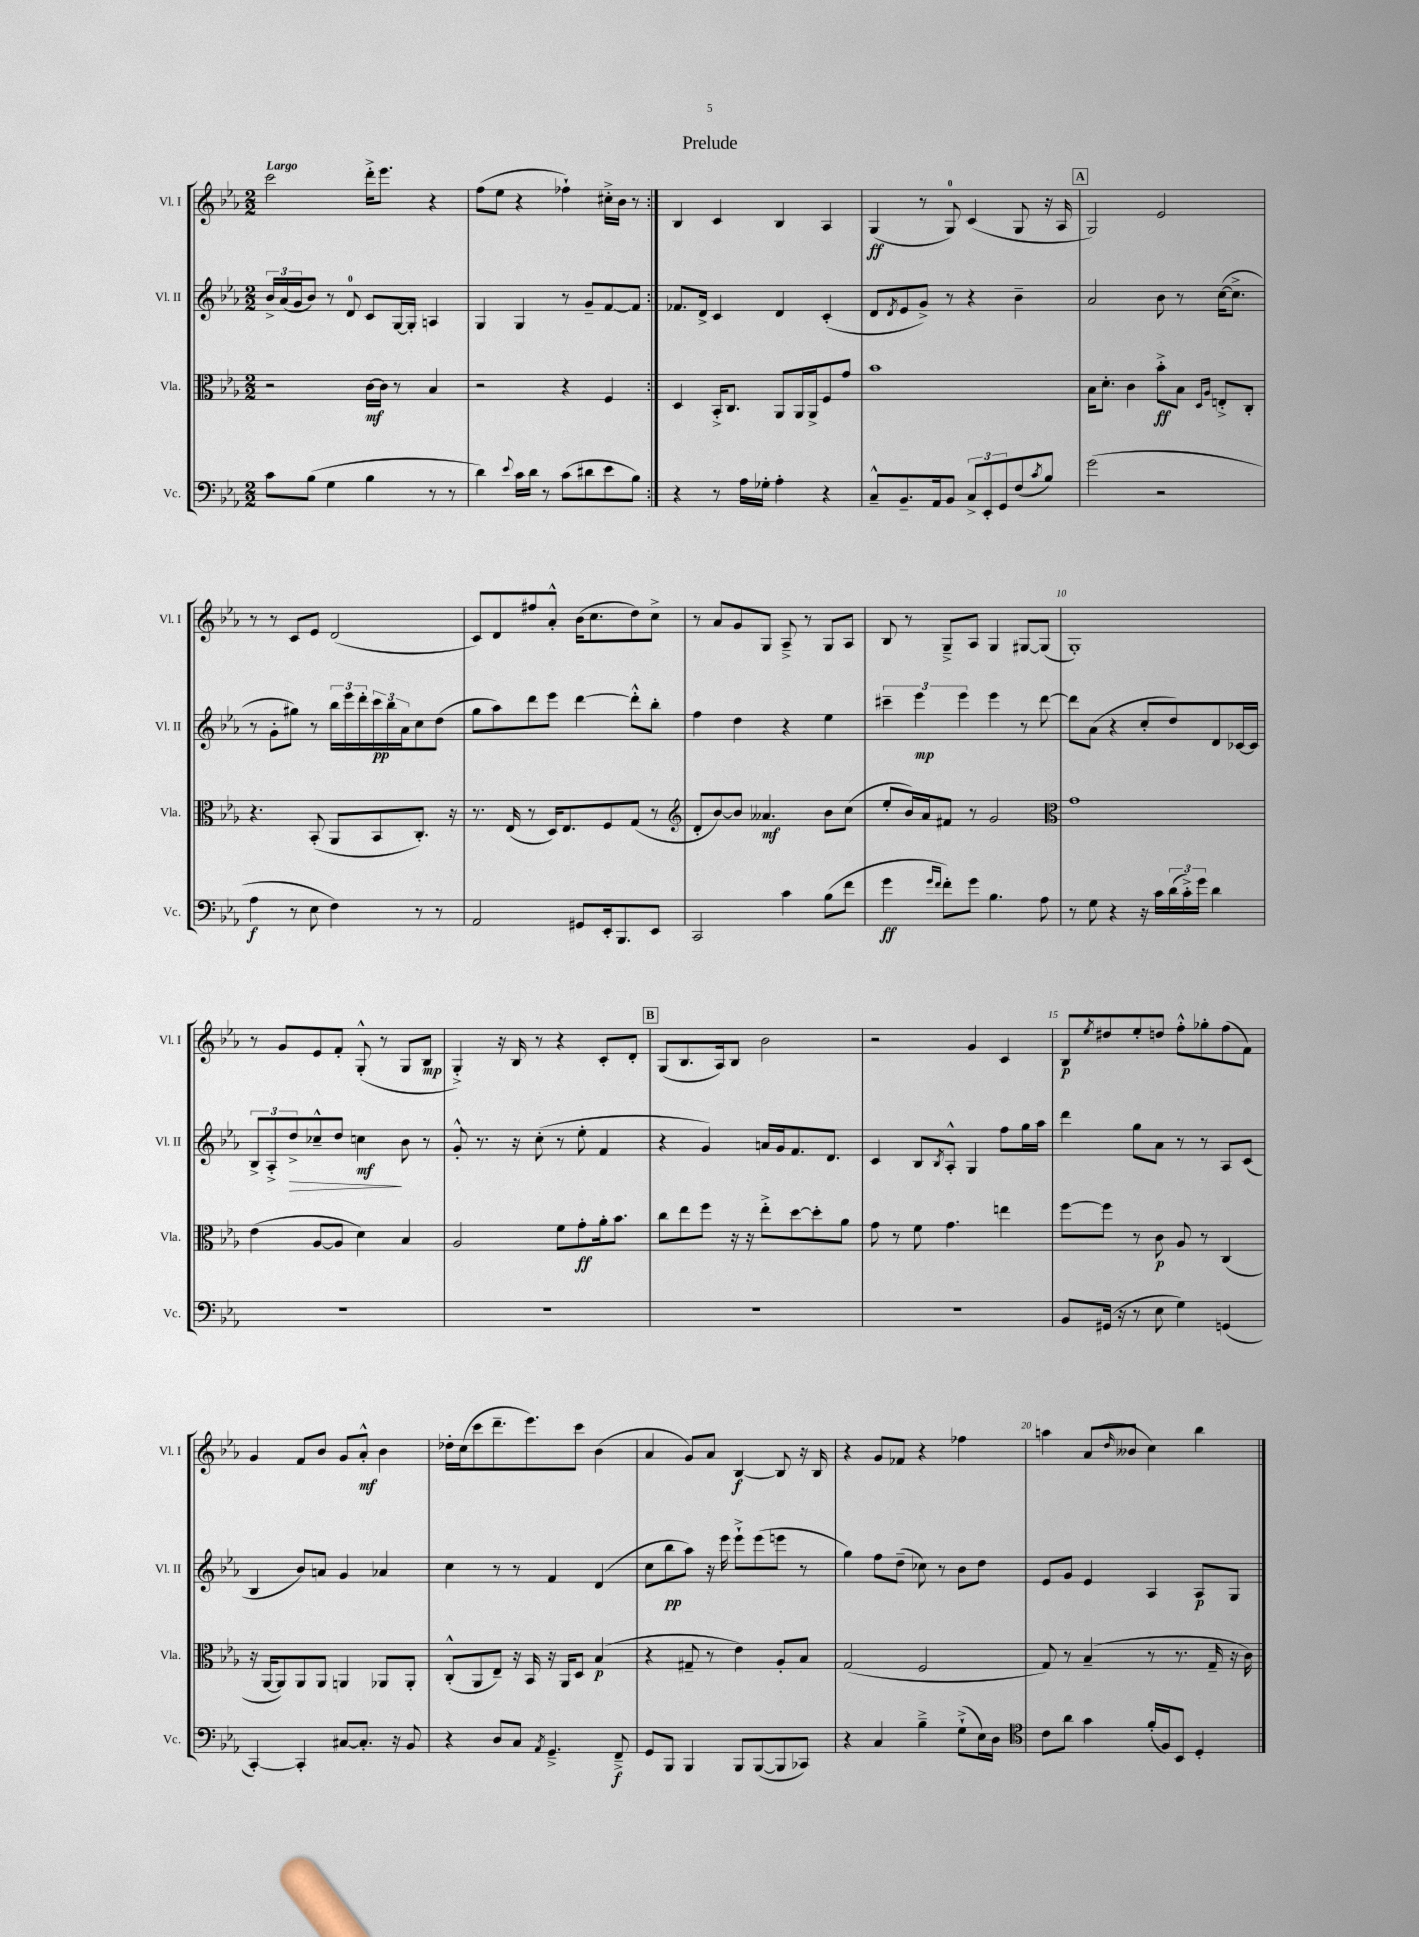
\header { title = "Prelude" }
<<
\new StaffGroup <<
\new Staff = "s0" \with { instrumentName = "Vl. I" shortInstrumentName = "Vl. I" } {
    \clef treble \key ees \major \numericTimeSignature \time 2/2 \tempo "Largo"
    \repeat volta 2 { c'''2 d'''16-.-> ees'''8. r4 |
    f''8( ees''8 r4 fes''4-!) cis''16-.-> bes'16 r8 | }
    bes4 c'4 bes4 aes4 |
    g4\ff( r8 g8-0) c'4( g8 r16 aes16 |
    \mark \markup { \box "A" } g2) ees'2 |
    r8 r8 c'8 ees'8 d'2( |
    c'8) d'8 fis''8 aes'8-.-^ bes'16( c''8. d''8) c''8-> |
    r8 aes'8 g'8 g8 aes8---> r8 g8 aes8 |
    bes8 r8 g8---> aes8 g4 gis8~ gis8( |
    g1-.) |
    r8 g'8 ees'8 f'8-. g8-.-^( r8 g8 bes8\mp |
    g4-.->) r16 bes16 r8 r4 c'8-. d'8-. |
    \mark \markup { \box "B" } g8( bes8. aes16) bes8 bes'2 |
    r2 g'4 c'4 |
    bes8\p \acciaccatura { ees''8 } dis''8 ees''8-. d''8 f''8-.-^ ges''8-. f''8( f'8) |
    g'4 f'8 bes'8 g'8 aes'8-.-^\mf bes'4 |
    des''16-. c''16( c'''8 d'''8.-- ees'''8.) c'''8 bes'4( |
    aes'4 g'8) aes'8 bes4~\f bes8 r16 bes16 |
    r4 g'8 fes'8 r4 fes''4 |
    a''4 aes'8( \grace { d''16 } beses'8 c''4) bes''4 \bar "|." |
}
\new Staff = "s1" \with { instrumentName = "Vl. II" shortInstrumentName = "Vl. II" } {
    \clef treble \key ees \major \numericTimeSignature \time 2/2
    \repeat volta 2 { \tuplet 3/2 { bes'16-> aes'16( g'16 } bes'8) r8 d'8-0 c'8 g16~ g16-. a4 |
    g4 g4 r8 g'8-- f'8~ f'8 | }
    fes'8. d'16-> c'4 d'4 c'4-.( |
    d'8 \acciaccatura { d'8 } ees'8 g'8->) r8 r4 bes'4-- |
    \mark \markup { \box "A" } aes'2 bes'8 r8 c''16~( c''8.-> |
    r8 g'8-. gis''8) r8 \tuplet 3/2 { bes''16 ees'''16 d'''16-. } \tuplet 3/2 { c'''16\pp bes''16 aes'16 } c''8 d''8( |
    g''8 aes''8) d'''8 ees'''8 d'''4~ d'''8-.-^ bes''8-. |
    f''4 d''4 r4 ees''4 |
    \tuplet 3/2 { cis'''4-- ees'''4\mp ees'''4 } ees'''4 r8 d'''8~ |
    d'''8 aes'8( r4 c''8-. d''8) d'8 ces'16~ ces'16 |
    \tuplet 3/2 { bes8-> aes8-.-> d''8->\> } ces''8---^ d''8 c''4\mf\! bes'8 r8 |
    g'8-.-^ r8. r16 c''8-.( r8 ees''8-. f'4 |
    \mark \markup { \box "B" } r4 g'4) a'16 g'16 f'8. d'8. |
    c'4 bes8 \acciaccatura { bes8 } aes8-.-^ g4 f''8 g''16 aes''16 |
    d'''4 g''8 aes'8 r8 r8 aes8 c'8( |
    bes4 bes'8) a'8 g'4 aes'4 |
    c''4 r8 r8 f'4 d'4( |
    c''8 bes''8\pp aes''8) r16 ees'''16 ees'''8-!-> ees'''8( e'''8 r8 |
    g''4) f''8 d''8--( ces''8) r8 bes'8 d''8 |
    ees'8 g'8 ees'4 aes4 aes8\p g8 \bar "|." |
}
\new Staff = "s2" \with { instrumentName = "Vla." shortInstrumentName = "Vla." } {
    \clef alto \key ees \major \numericTimeSignature \time 2/2
    \repeat volta 2 { r2 c'16~\mf c'16 r8 bes4 |
    r2 r4 f4 | }
    d4 bes,16-.-> c8. aes,8 aes,16 aes,16-> f8 g'8 |
    bes'1 |
    \mark \markup { \box "A" } bes16 d'8.-. c'4 bes'8-.->\ff bes8 \grace { d16 aes16 } e8-.-> c8-. |
    r4. bes,8-.( aes,8 bes,8 c8.-.) r16 |
    r8. ees16( r8 d16) ees8. f8 g8( r8 |
    \clef treble d'8-. bes'8~) bes'8 aeses'4.\mf bes'8 c''8( |
    ees''8-. bes'16) aes'16 fis'8 r8 g'2 |
    \clef alto g'1 |
    ees'4( aes8~ aes8 d'4) bes4 |
    aes2 f'8 g'8-.\ff aes'16-. bes'8. |
    \mark \markup { \box "B" } c''8 ees''8 f''8 r16 r16 ees''8-.-> d''8~ d''8-. aes'8 |
    g'8 r8 f'8 g'4. e''4 |
    f''8~ f''8 r8 c'8\p aes8 r8 c4( |
    r16 aes,16~ aes,8) aes,8 aes,8 a,4 aes,8 aes,8-. |
    c8-.-^( aes,8 ees8--) r16 bes,16 r16 aes,16 d8 bes4\p( |
    r4 gis8-- r8 ees'4) aes8-. bes8 |
    g2( f2 |
    g8) r8 bes4--( r8 r8. g16-- r16 c'16) \bar "|." |
}
\new Staff = "s3" \with { instrumentName = "Vc." shortInstrumentName = "Vc." } {
    \clef bass \key ees \major \numericTimeSignature \time 2/2
    \repeat volta 2 { c'8 bes8( g4 bes4 r8 r8 |
    d'4) \appoggiatura { ees'8 } c'16 d'16 r8 c'8( dis'8 ees'8 bes8) | }
    r4 r8 aes16 ges16-. aes4-. r4 |
    c8---^ bes,8.-- aes,16 bes,8 \tuplet 3/2 { c8-> ees,8-. g,8 } f8( \acciaccatura { c'8 } bes8) |
    \mark \markup { \box "A" } g'2( r2 |
    aes4\f r8 ees8 f4) r8 r8 |
    aes,2 gis,8 ees,16-. bes,,8. ees,8 |
    c,2 c'4 bes8( f'8 |
    g'4\ff \grace { g'16 f'16 } f'8-.) g'8 bes4. aes8 |
    r8 g8 r4 r16 c'16 \tuplet 3/2 { d'16( c'16-.->) g'16 } d'4 |
    R1 |
    R1 |
    \mark \markup { \box "B" } R1 |
    R1 |
    bes,8 gis,16( r16 r8 ees8 g4) g,4( |
    c,4~-.) c,4-. cis8~ cis8.-. r16 bes,8 |
    r4 d8 c8 \acciaccatura { aes,8 } g,4.---> f,8--->\f |
    g,8 bes,,8 bes,,4 bes,,8 bes,,8~( bes,,8 ces,8) |
    r4 c4 bes4---> g8-!->( ees16) d16 |
    \clef tenor c'8 aes'8 g'4 f'16-.( f16) bes,8 d4-. \bar "|." |
}
>>
>>
\layout { \context { \Score \override BarNumber.break-visibility = ##(#f #t #t) barNumberVisibility = #(every-nth-bar-number-visible 5) } }
